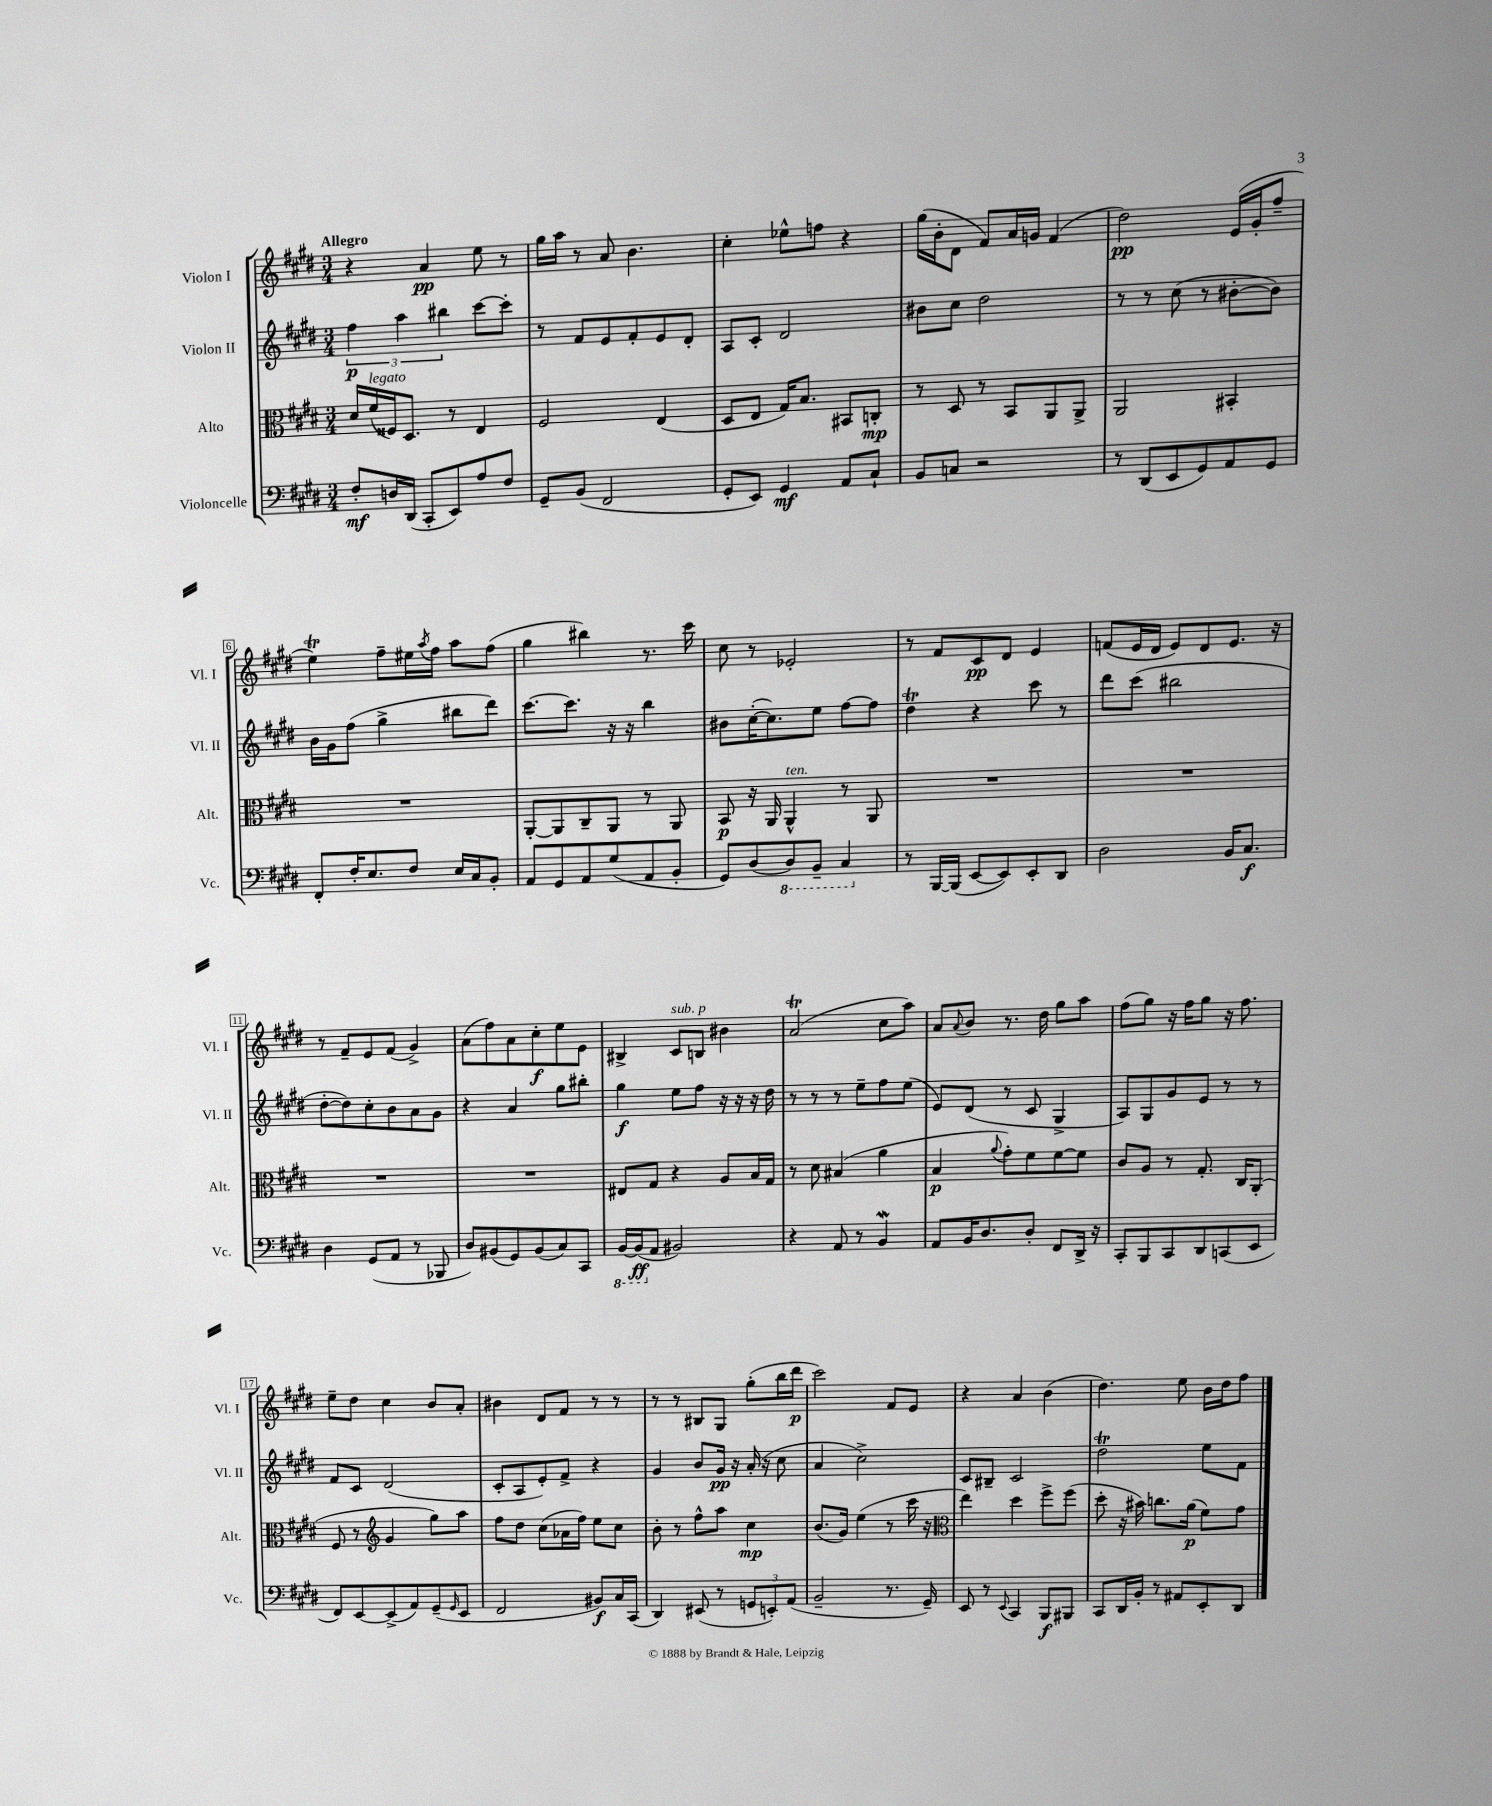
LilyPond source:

<<
\new StaffGroup <<
\new Staff = "s0" \with { instrumentName = "Violon I" shortInstrumentName = "Vl. I" } {
    \clef treble \key e \major \numericTimeSignature \time 3/4 \tempo "Allegro"
    r4 a'4\pp e''8 r8 |
    gis''16 a''16 r8 a'8 b'4. |
    cis''4-. ees''8-^ f''8 r4 |
    gis''16( b'16-. dis'8 fis'8) a'16 g'16 fis'4( |
    dis''2\pp) e'16( gis'16-. fis''8-- |
    e''4\trill) fis''8-- eis''16 \acciaccatura { a''8 } fis''16 a''8 fis''8( |
    gis''4 bis''4) r8. cis'''16 |
    cis''8 r8 ees'2-. |
    r8 fis'8 cis'8\pp dis'8 e'4 |
    f'8( e'16 dis'16 e'8) dis'8 e'8. r16 |
    r8 fis'8-- e'8 fis'8( gis'4->) |
    a'8( fis''8) a'8 cis''8-.\f e''8 e'8 |
    bis4-> cis'8^\markup { \italic "sub. p" } b8 bis'4 |
    a'2\trill( cis''8 a''8) |
    a'8 \appoggiatura { a'8 } b'8 r8. dis''16 gis''8 a''8 |
    fis''8( gis''8) r16 fis''16 gis''8 r16 fis''8. |
    e''8-- dis''8 cis''4 b'8 a'8-. |
    bis'4 dis'8 fis'8 r8 r8 |
    r8 r8 bis8 gis8 gis''8-.( b''16 dis'''16\p |
    cis'''2) fis'8 e'8 |
    r4 a'4 b'4( |
    dis''4.) e''8 b'16 dis''16 fis''8 \bar "|." |
}
\new Staff = "s1" \with { instrumentName = "Violon II" shortInstrumentName = "Vl. II" } {
    \clef treble \key e \major \numericTimeSignature \time 3/4
    \tuplet 3/2 { fis''4\p a''4 bis''4 } cis'''8~ cis'''8-. |
    r8 fis'8 e'8 fis'8-. e'8 dis'8-. |
    a8 cis'8-. dis'2 |
    bis'8 cis''8 dis''2 |
    r8 r8 cis''8( r8 bis'8~-. bis'8) |
    b'16 gis'16 fis''8( gis''4-> bis''8 dis'''8) |
    cis'''8.~ cis'''8. r16 r16 b''4 |
    bis'8 cis''16~-.( cis''8.) e''8 fis''8~ fis''8 |
    dis''4\trill r4 cis'''8 r8 |
    dis'''8 cis'''8( bis''2 |
    dis''8~-. dis''8) cis''8-. b'8 a'8 gis'8 |
    r4 a'4 gis''8 bis''8-. |
    gis''4\f e''8 fis''8 r16 r16 r16 dis''16 |
    r8 r8 r8 e''8-- fis''8 e''8( |
    e'8) dis'8( r8 cis'8 gis4-> |
    a8) gis8 gis'8 e'8 r8 r8 |
    fis'8 cis'8 dis'2( |
    cis'8-. a8 e'8-.) fis'8-> r4 |
    gis'4 b'8 gis'16\pp r16 a'16-.( r16 cis''8 |
    a'4 cis''2->) |
    cis'8 bis8-- cis'2 |
    dis''2\trill e''8 fis'8 \bar "|." |
}
\new Staff = "s2" \with { instrumentName = "Alto" shortInstrumentName = "Alt." } {
    \clef alto \key e \major \numericTimeSignature \time 3/4
    dis'16 fis'16^\markup { \italic "legato" }( fisis16) dis8. r8 e4 |
    fis2 e4( |
    dis8 e8 gis16) b8. bis,8 c8-.\mp |
    r8 dis8 r8 b,8 a,8 a,8-> |
    a,2 bis,4-. |
    R2. |
    a,8~-. a,8 cis8-- a,8 r8 a,8 |
    b,8\p r16 a,16 a,4-^^\markup { \italic "ten." } r8 a,8 |
    R2. |
    R2. |
    R2. |
    R2. |
    eis8 gis8 r4 a8 b16 gis16 |
    r8 dis'8 bis4( a'4 |
    b4\p \appoggiatura { a'8 } gis'8-.) fis'8 fis'8~ fis'8 |
    cis'8 a8 r8 gis8.-. cis16 a,8-.( |
    fis8 r8 \clef treble gis'4 gis''8) a''8 |
    fis''8 dis''8 cis''8( aes'16 fis''16) e''8 cis''8 |
    b'8-. r8 fis''8-^ a''8 cis''4\mp |
    b'8.( gis'16) e''4( r8 cis'''16 r16 |
    \clef alto e''4) dis''4 fis''8-> fis''8( |
    dis''8-. r16 bis'16) c''8. a'16\p( fis'8) gis'8 \bar "|." |
}
\new Staff = "s3" \with { instrumentName = "Violoncelle" shortInstrumentName = "Vc." } {
    \clef bass \key e \major \numericTimeSignature \time 3/4
    fis8-.\mf d16 dis,16( cis,8-. e,8) a8 fis8 |
    gis,8-- b,8( fis,2 |
    gis,8-. e,8) gis,4\mf a,8 cis8-! |
    b,8 c8 r2 |
    r8 dis,8( e,8 gis,8) a,8 gis,8 |
    fis,8-. fis16-. e8. fis8 e16 cis16 b,8-. |
    a,8 gis,8 a,8 gis8( a,8 b,8-. |
    gis,8) dis8( \ottava #-1 dis,8) b,,8-- cis,4 \ottava #0 |
    r8 b,,16~ b,,16( e,8~ e,8) e,8-. dis,8 |
    dis2 b,16 cis8.\f |
    dis4 gis,8( a,8 r8 bes,,8 |
    dis8) bis,8( gis,8) bis,8( cis8) cis,8 |
    \ottava #-1 b,,16~ b,,16\ff( \ottava #0 a,8 bis,2) |
    r4 a,8 r8 b,4\mordent |
    a,8 b,16 dis8. dis8-. fis,8 dis,16-> r16 |
    cis,8-. b,,8 cis,8 dis,8 c,8( e,8 |
    fis,8) e,8~ e,8->( a,8) gis,8--( \grace { gis,16 } e,8 |
    fis,2 bis,8\f) cis16 cis,16( |
    dis,4) eis,8( r8 \tuplet 3/2 { g,8 e,8-.) a,8( } |
    b,2-- r8. gis,16--) |
    e,8 r8 \appoggiatura { e,8 } cis,4 b,,8\f bis,,8 |
    cis,8 dis,16 b,16-. r8 ais,8 e,8-. dis,8 \bar "|." |
}
>>
>>
\layout { \context { \Score \override BarNumber.stencil = #(make-stencil-boxer 0.1 0.3 ly:text-interface::print) } }
